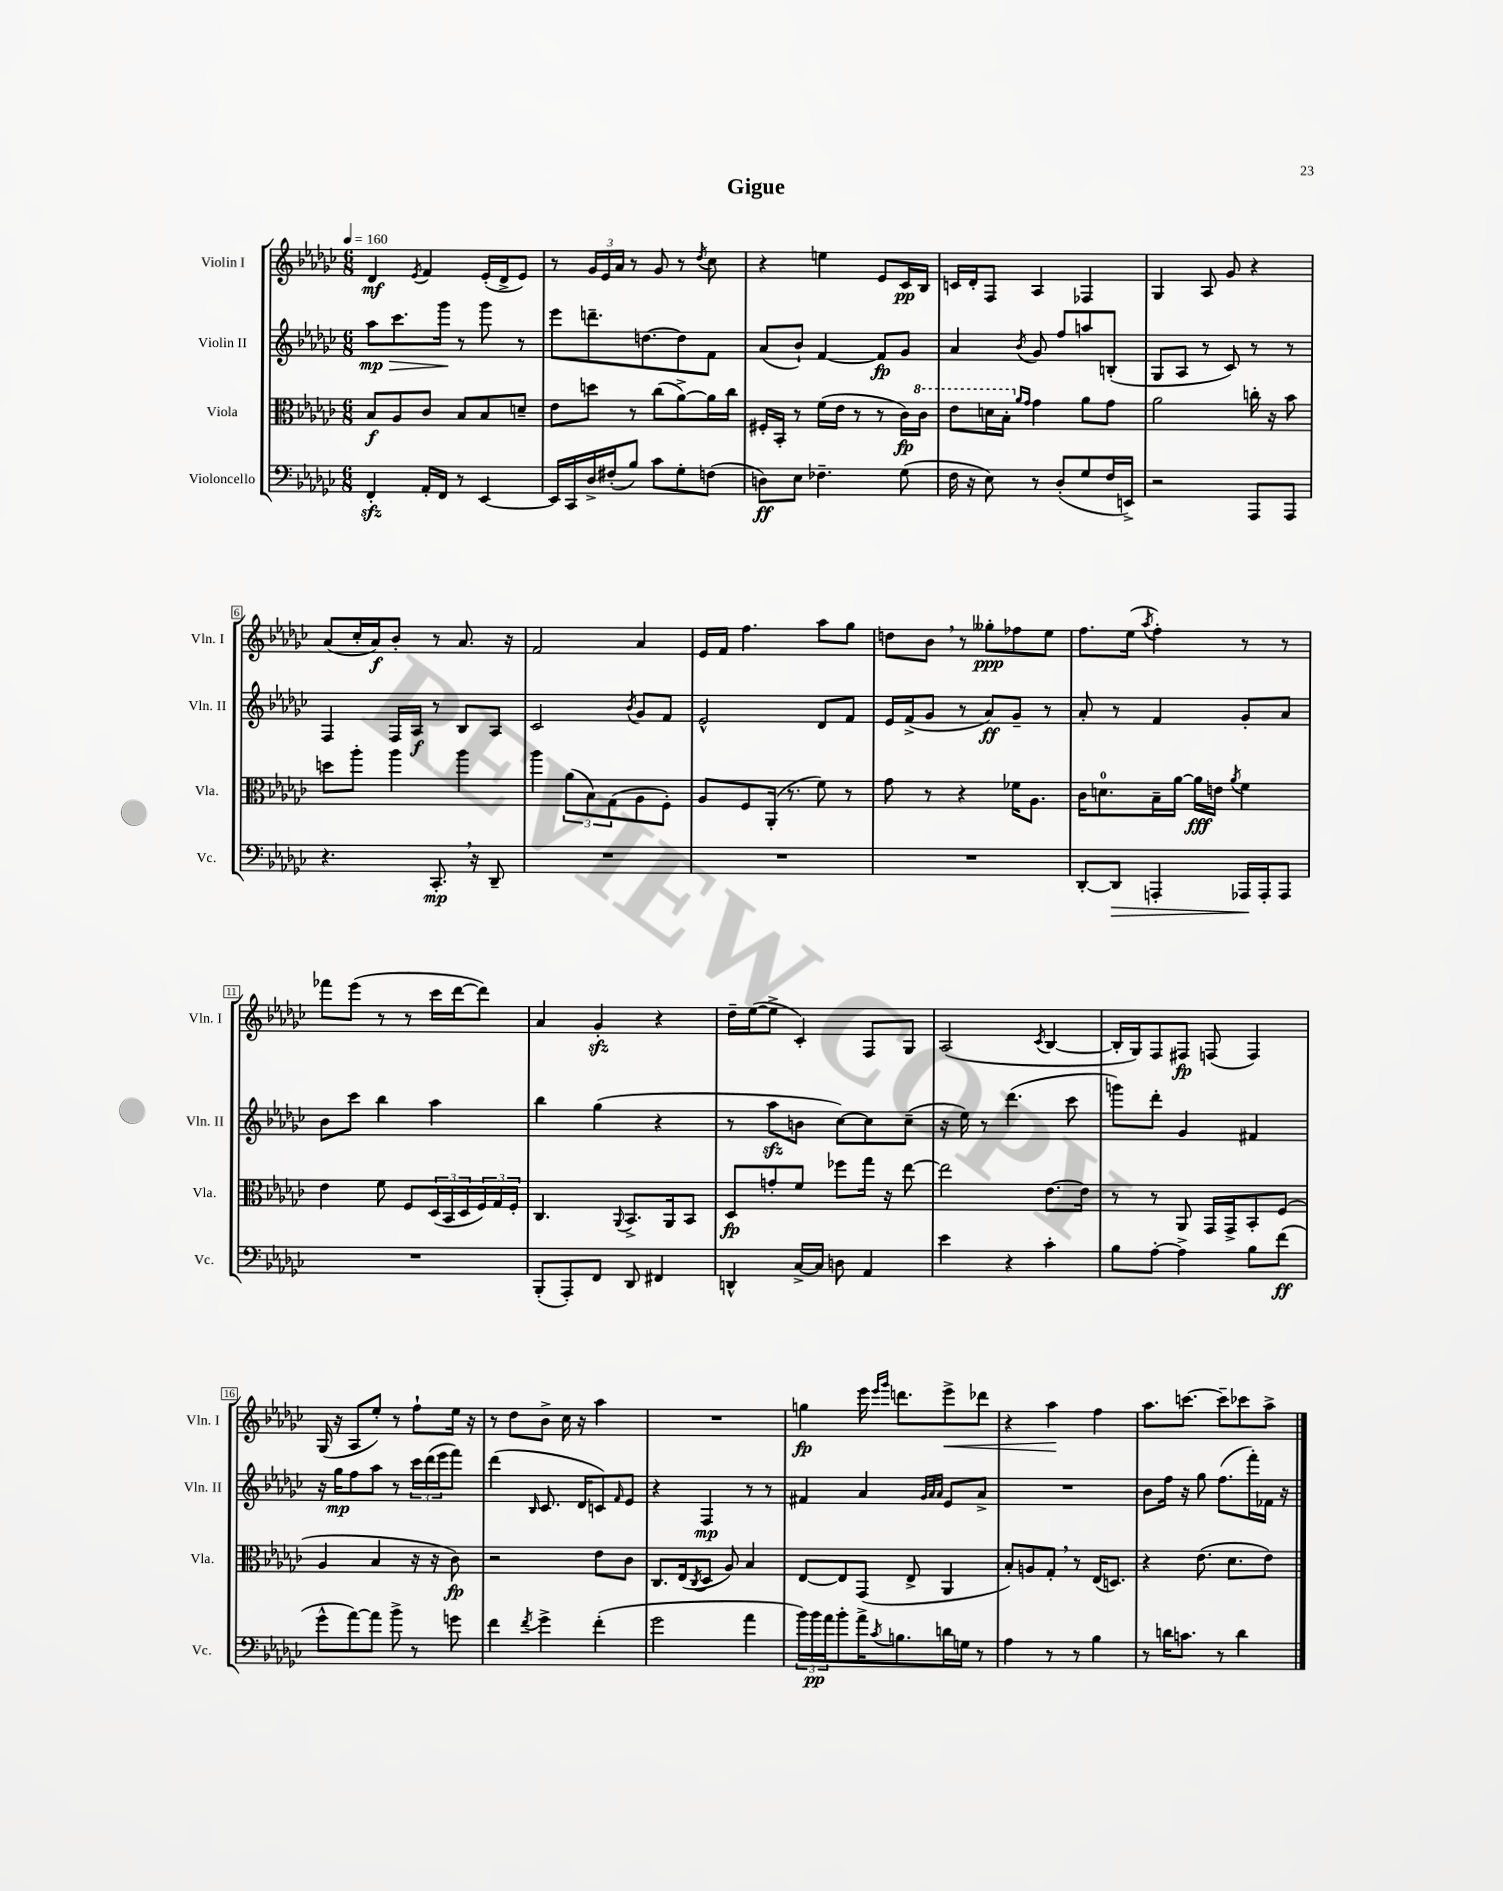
\header { title = "Gigue" }
<<
\new StaffGroup <<
\new Staff = "s0" \with { instrumentName = "Violin I" shortInstrumentName = "Vln. I" } {
    \clef treble \key ges \major \numericTimeSignature \time 6/8 \tempo 4 = 160
    des'4\mf \acciaccatura { ees'8 } f'4 ees'16-.( des'16-> ees'8) |
    r8 \tuplet 3/2 { ges'16 ees'16 aes'16 } r8 ges'8 r8 \acciaccatura { des''8 } ces''8 |
    r4 e''4 ees'8 ces'16\pp bes16 |
    c'16 des'16-. f8 aes4 fes4 |
    ges4 aes8 ges'8 r4 |
    aes'8( ces''16-. aes'16\f) bes'8-. r8 aes'8. r16 |
    f'2 aes'4 |
    ees'16 f'16 f''4. aes''8 ges''8 |
    d''8 bes'8 \breathe r8 geses''8-.\ppp fes''8 ees''8 |
    f''8. ees''16( \acciaccatura { aes''8 } f''4-.) r8 r8 |
    fes'''8 ees'''8( r8 r8 ces'''16 des'''16~ des'''8) |
    aes'4 ges'4-.\sfz r4 |
    des''16-- ees''16~( ees''8-> ces'4-.) f8 ges8 |
    aes2( \acciaccatura { ces'8 } bes4~ |
    bes16-. ges16) f8 fis8\fp f8( f4) |
    ges16( r16 aes8 ees''8-.) r8 f''8-! ees''16 r16 |
    r8 des''8 bes'8-> ces''16 r16 aes''4 |
    R2. |
    g''4\fp ees'''16 \grace { ees'''16 ges'''16 } d'''8. ees'''8->\< des'''8 |
    r4 aes''4\! f''4 |
    aes''8. c'''8.~ c'''8-- ces'''8 aes''8-> \bar "|." |
}
\new Staff = "s1" \with { instrumentName = "Violin II" shortInstrumentName = "Vln. II" } {
    \clef treble \key ges \major \numericTimeSignature \time 6/8
    aes''8\mp\> ces'''8. ges'''16\! r8 ges'''8 r8 |
    ees'''8 d'''8.-- d''8.~ d''8 f'8 |
    aes'8( bes'8-!) f'4~ f'8\fp ges'8 |
    aes'4 \acciaccatura { bes'8 } ges'8 f''8 a''8 b8-.( |
    ges8 aes8 r8 ces'8) r8 r8 |
    f4 f16 aes16\f r8 bes8 aes8 |
    ces'2 \acciaccatura { bes'8 } ges'8 f'8 |
    ees'2-^ des'8 f'8 |
    ees'16 f'16->( ges'8 r8 aes'8\ff) ges'8-- r8 |
    aes'8-. r8 f'4 ges'8-. aes'8 |
    bes'8 ces'''8 bes''4 aes''4 |
    bes''4 ges''4( r4 |
    r8 aes''8\sfz b'8 ces''8~) ces''8 ces''8--( |
    r16 ees''16) r8 des'''4.( ces'''8 |
    g'''8) des'''8-. ges'4 fis'4 |
    r16 ges''16\mp f''8 aes''8 r8 \tuplet 3/2 { ces'''16 des'''16( ees'''16 } f'''8) |
    des'''4( \grace { bes16 } ces'8. des'16 c'8) \grace { f'16 } ees'8 |
    r4 f4\mp r8 r8 |
    fis'4 aes'4 \grace { ges'32 aes'32 aes'32 } ees'8 aes'8-> |
    R2. |
    bes'8 f''16 r16 ges''8 f''8.( f'''16-.) fes'16 r16 \bar "|." |
}
\new Staff = "s2" \with { instrumentName = "Viola" shortInstrumentName = "Vla." } {
    \clef alto \key ges \major \numericTimeSignature \time 6/8
    bes8\f aes8 ces'8 bes8 bes8 d'8-- |
    ees'8 d''8 r8 ces''8( aes'8~->) aes'16 ces''16 |
    fis16-. bes,16-. r8 f'16( ees'16 r8 r8 ces'16\fp) \ottava #1 ces''16 |
    ees''8 d''16 bes'16-. \ottava #0 \grace { aes'16 ges'16 } ges'4 aes'8 ges'8 |
    aes'2 c''16-. r16 bes'8 |
    d''8 aes''8-. aes''4 aes''4 |
    aes''4 \tuplet 3/2 { aes'8( bes8) ges8( } aes8 f8-.) |
    aes8 f8 aes,16-.( r8. f'8) r8 |
    ges'8 r8 r4 fes'16 aes8. |
    ces'16 d'8.-0 bes16-- aes'16~ aes'16\fff e'16 \acciaccatura { aes'8 } f'4 |
    ees'4 f'8 f8 \tuplet 3/2 { des16( bes,16 des16 } \tuplet 3/2 { f16) ges16 f16-. } |
    ces4. \appoggiatura { aes,8 } bes,8.-> aes,16 bes,8 |
    des8\fp g'8-. f'8 fes''8 ges''16 r16 ees''8~ |
    ees''2 ees'8.~ ees'16 |
    r8 r8 aes,8 ges,16 ges,16-> bes,8-. f8( |
    aes4 bes4 r16 r16 ces'8\fp) |
    r2 ees'8 ces'8 |
    ces8. ees16( \acciaccatura { ces8 } des8 aes8) bes4 |
    ees8~ ees8 ges,8( ees8-> aes,4 |
    bes8-.) a8 ges8-. \breathe r8 ees16( d8.) |
    r4 ees'8.( des'8. ees'8) \bar "|." |
}
\new Staff = "s3" \with { instrumentName = "Violoncello" shortInstrumentName = "Vc." } {
    \clef bass \key ges \major \numericTimeSignature \time 6/8
    f,4-.\sfz aes,16-. f,16 r8 ees,4~ |
    ees,16 ces,16 des16-> fis16-.( bes8) ces'8 ges8-. f8( |
    d8\ff) ees8 fes4.-- ges8( |
    f16 r16 ees8) r8 des8-.( ges8 f16 e,16->) |
    r2 aes,,8 aes,,8 |
    r4. ces,8.-.\mp \breathe r16 des,8-- |
    R2. |
    R2. |
    R2. |
    des,8~-. des,8\> a,,4-. aes,,16\! aes,,16-. aes,,8 |
    R2. |
    bes,,8-.( aes,,8-.) f,8 des,8 fis,4 |
    d,4-^ ces16~-> ces16 d8 aes,4 |
    ees'4 r4 ces'4-. |
    bes8 aes8~-. aes4-> bes8 f'8\ff( |
    ges'8-^ aes'8~) aes'8 bes'8-> r8 g'8 |
    f'4 \acciaccatura { f'8 } ges'4-> f'4-.( |
    ges'2 aes'4 |
    \tuplet 3/2 { bes'16) bes'16\pp aes'16 } bes'8-. aes'16-> \acciaccatura { ces'8 } b8. d'16 g16 r8 |
    aes4 r8 r8 bes4 |
    r8 d'16 c'8. r8 d'4 \bar "|." |
}
>>
>>
\layout { \context { \Score \override BarNumber.stencil = #(make-stencil-boxer 0.1 0.3 ly:text-interface::print) } }
